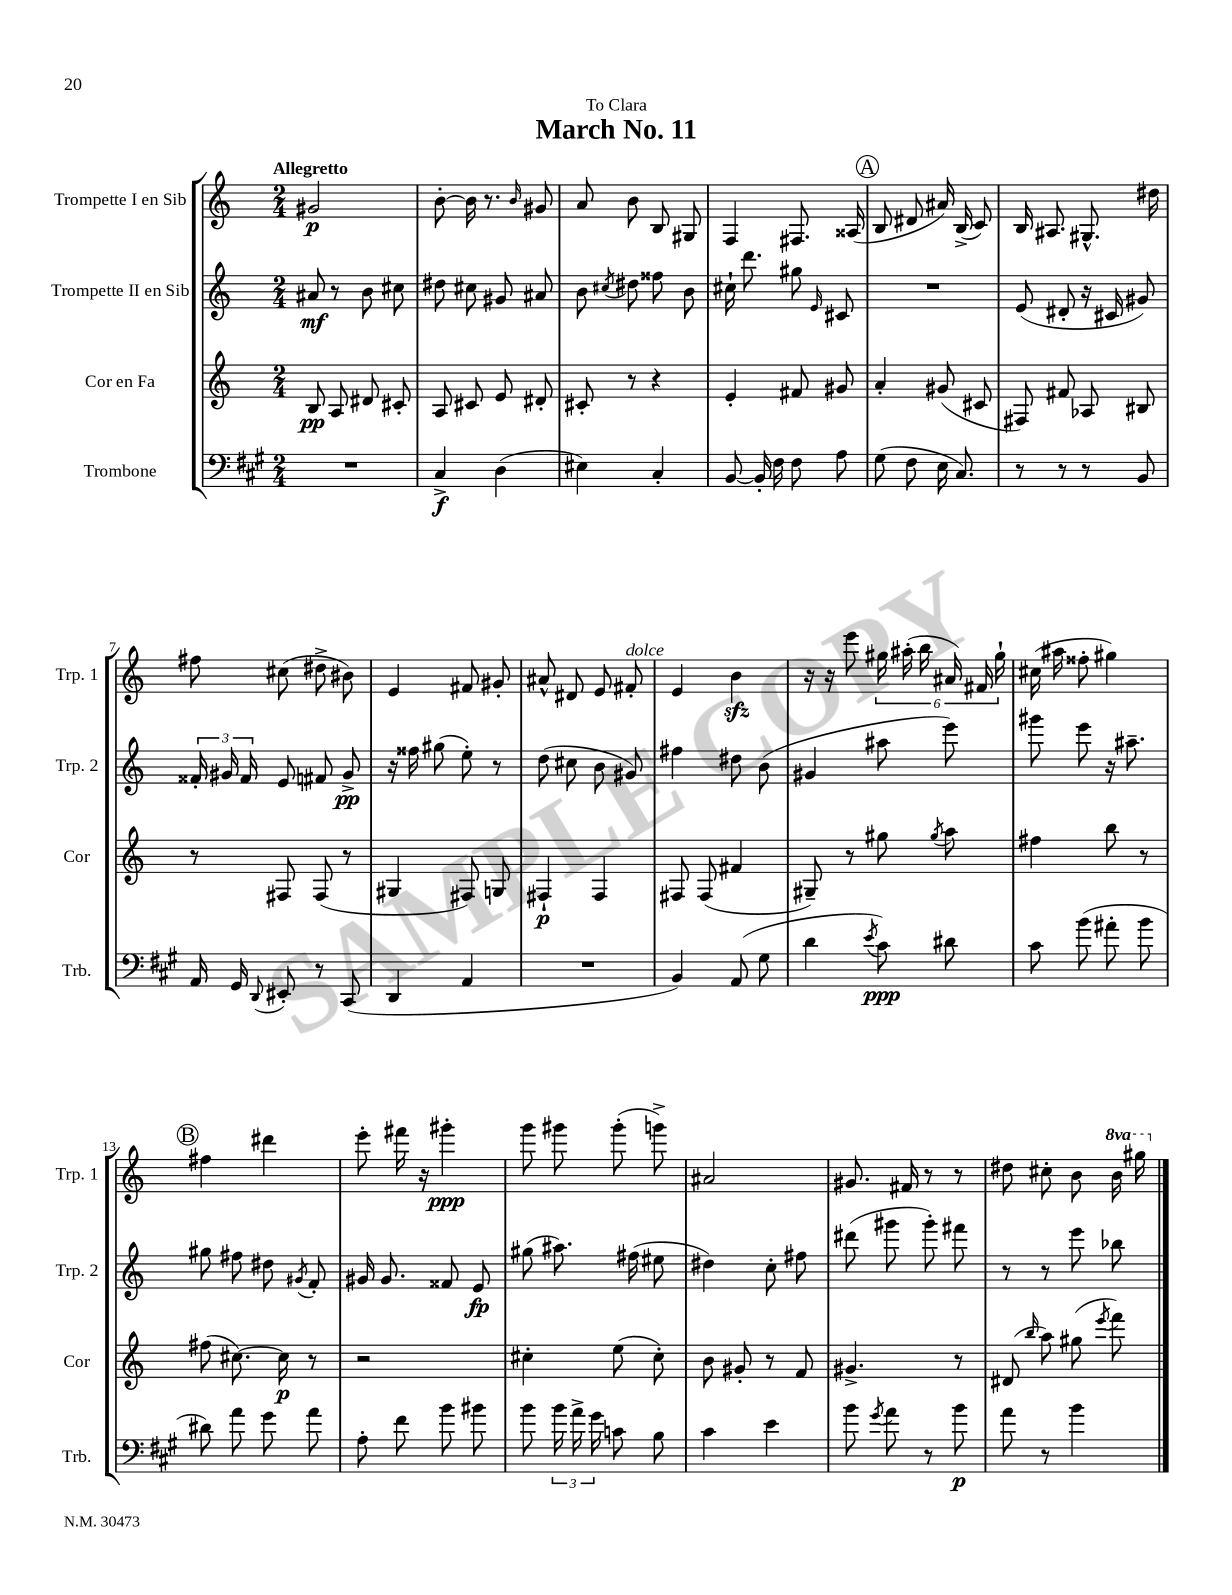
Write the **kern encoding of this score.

**kern	**kern	**kern	**kern
*staff4	*staff3	*staff2	*staff1
*clefF4	*clefG2	*clefG2	*clefG2
*k[f#c#g#]	*k[]	*k[]	*k[]
*M2/4	*M2/4	*M2/4	*M2/4
2r	8B	8a#	2g#
.	8A	8r	.
.	8d#	8b	.
.	8c#'	8cc#	.
=	=	=	=
4C#^	8A	8dd#	[8b'
.	8c#	8cc#	16b]
.	.	.	8.r
(4D	8e	8g#	.
.	.	.	16qqb
.	8d#'	8a#	8g#
=	=	=	=
4E#)	8c#'	8b	8a
.	.	8qcc#	.
.	8r	8dd#	8b
4C#'	4r	8ff##	8B
.	.	8b	8G#
=	=	=	=
[8BB	4e'	16cc#`	4F
.	.	8.ddd	.
16BB']	.	.	.
16F#	.	.	.
8F#	8f#	8gg#	8.F#
.	.	16qqe	.
8A	8g#	8c#	.
.	.	.	(16A##
=	=	=	=
(8G#	4a'	2r	8B
8F#	.	.	8d#
16E	(8g#	.	16a#)
8.C#)	.	.	(16B^
.	8c#	.	8c)
=	=	=	=
8r	8F#)	(8e	16B
.	.	.	8.A#
8r	8f#	8d#'	.
8r	8A-	16r	8.G#^^
.	.	16c#	.
8BB	8B#	8g#)	.
.	.	.	16dd#
=	=	=	=
16AA	8r	24f##'	8ff#
.	.	24g#	.
16GG#	.	.	.
.	.	24f##	.
8qqDD	.	.	.
8EE#'	8F#	8e	(8cc#
8r	(8F#	8f#	8dd#^
(8CC#	8r	8g#^	8b#)
=	=	=	=
4DD	4G#	16r	4e
.	.	16ff##	.
.	.	(8gg#	.
4AA	8F#)	8ee')	8f#
.	8G	8r	8g#'
=	=	=	=
2r	4F#`	(8dd	8a#^^
.	.	8cc#	8d#
.	4F#	8b	8e
.	.	8g#)	8f#'
=	=	=	=
4BB)	8F#	4ff#	4e
.	(8F#	.	.
(8AA	4f#	8dd#	4b
8G#	.	(8b	.
=	=	=	=
4d	8G#~)	4g#	16r
.	.	.	16r
.	8r	.	8eee
8qe	.	.	.
8c#)	8gg#	8aa#	24gg#
.	.	.	(24aa#'
.	.	.	24bb
.	8qgg#	.	.
8d#	8aa	8eee)	24a#)
.	.	.	24f#
.	.	.	24gg#`
=	=	=	=
8c#	4ff#	8ggg#	(16cc#
.	.	.	16aa#
(8b	.	8eee	8ff##'
8a#'	8bb	16r	4gg#)
.	.	8.aa#~	.
8b	8r	.	.
=	=	=	=
8d#)	(8ff#	8gg#	4ff#
8a	[8.cc#)	8ff#	.
8g#	.	8dd#	4ddd#
.	16cc#]	.	.
.	.	8qg#	.
8a	8r	8f'	.
=	=	=	=
8A'	2r	16g#	8eee'
.	.	8.g#	.
8f#	.	.	16fff#
.	.	.	16r
8b	.	8f##	4ggg#'
8b#	.	8e	.
=	=	=	=
8b	4cc#'	(8gg#	8ggg
24b	.	8.aa#)	8ggg#
24a^	.	.	.
24g#	.	.	.
8c	(8ee	.	(8ggg#'
.	.	(16ff#	.
8B	8cc#')	8ee#	8ggg^)
=	=	=	=
4c#	8b	4dd#)	2a#
.	8g#'	.	.
4e	8r	8cc'	.
.	8f	8ff#	.
=	=	=	=
8b	4.g#^	(8ddd#	8.g#
8qg#	.	.	.
8a	.	8ggg#	.
.	.	.	16f#
8r	.	8ggg#')	8r
8b	8r	8fff#	8r
=	=	=	=
8a	(8d#	8r	8dd#
.	16qqbb	.	.
8r	8aa)	8r	8cc#'
4b	(8gg#	8eee	8b
.	8qeee	.	.
.	8fff)	8bb-	16bb
.	.	.	16ggg#
==	==	==	==
*-	*-	*-	*-
